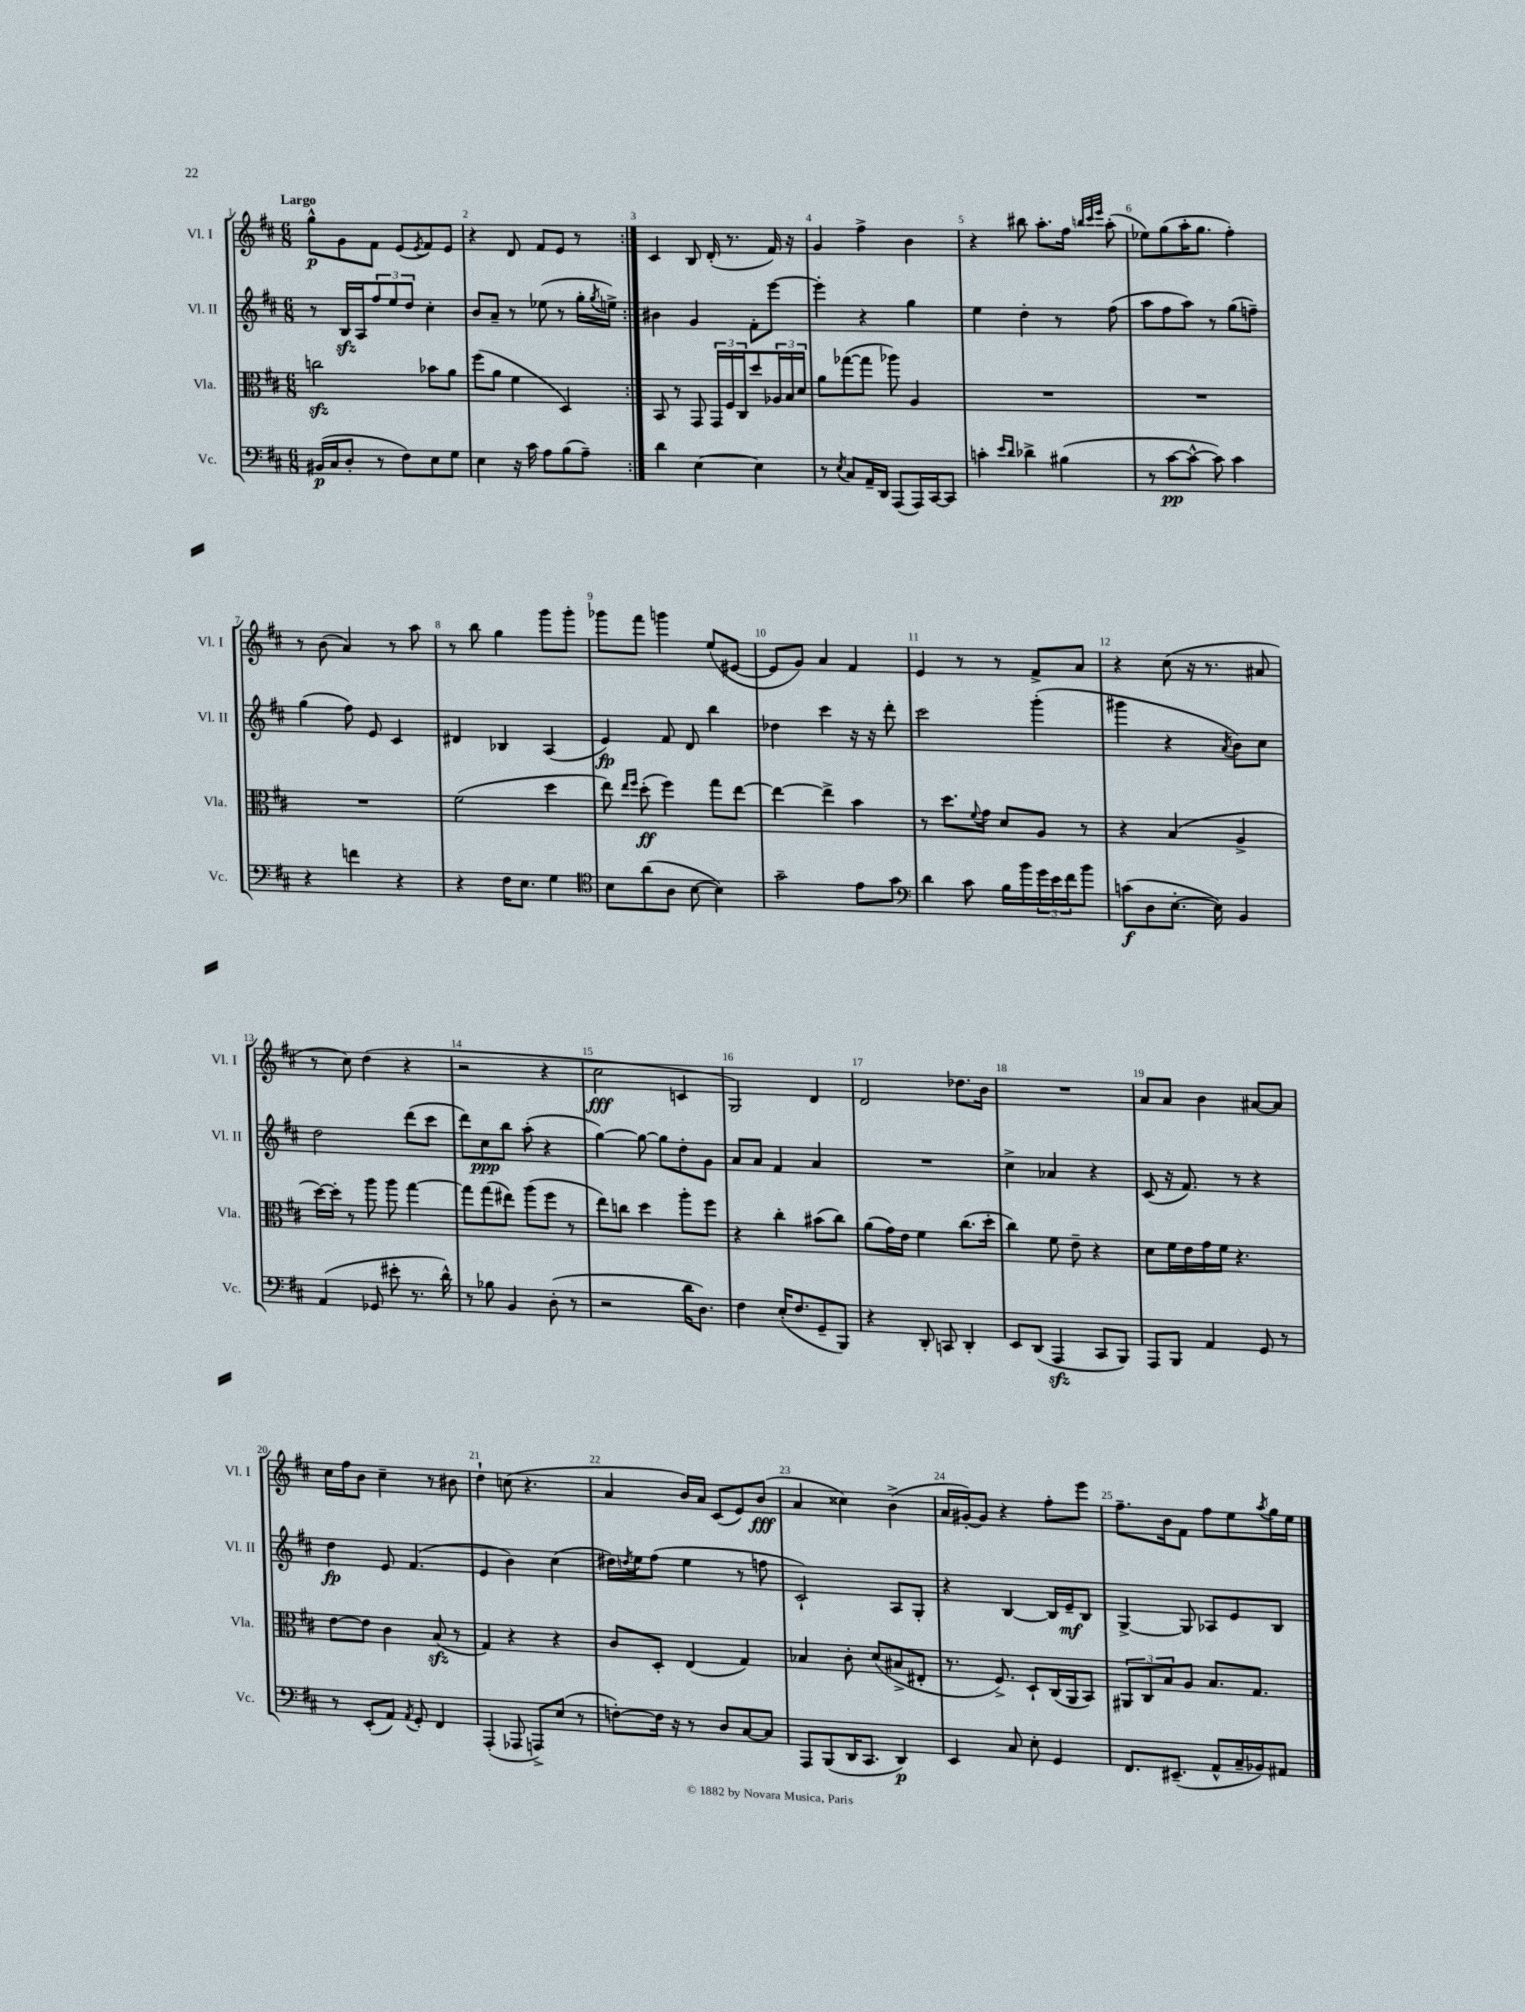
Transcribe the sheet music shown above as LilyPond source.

<<
\new StaffGroup <<
\new Staff = "s0" \with { instrumentName = "Vl. I" shortInstrumentName = "Vl. I" } {
    \clef treble \key d \major \numericTimeSignature \time 6/8 \tempo "Largo"
    \repeat volta 2 { g''8-^\p g'8 fis'8 e'8( \acciaccatura { e'8 } fis'8) e'8 |
    r4 d'8 fis'8 e'8 r8 | }
    cis'4 b8 d'16-.( r8. fis'16) r16 |
    g'4 fis''4-> b'4 |
    r4 bis''8 a''8.-. fis''16 \grace { b''32 cis'''32 e'''32 } a''8-.( |
    ees''8) g''8( a''16-. g''8. fis''4-.) |
    r8 b'8( a'4) r8 a''8 |
    r8 b''8 g''4 g'''8 g'''8-. |
    ges'''8 fis'''8 g'''4 e''8( eis'8~ |
    eis'8 g'8) a'4 fis'4 |
    e'4 r8 r8 fis'8-> a'8 |
    r4 cis''8( r16 r8. ais'8 |
    r8 cis''8) d''4( r4 |
    r2 r4 |
    cis''2\fff c'4 |
    g2) d'4 |
    d'2 des''8. b'16 |
    R2. |
    a'8 a'8 b'4 ais'8~ ais'8 |
    cis''16 fis''16 b'8 cis''4-- r8 bis'8 |
    d''4-! c''8( r4. |
    a'4 b'16) a'16 cis'8( e'8) b'8\fff( |
    a'4 cisis''4) b'4->( |
    a'16 gis'16~-.) gis'8 r4 fis''8-. e'''8 |
    fis''8.-- b'16 fis'8 fis''8 e''8 \acciaccatura { a''8 } g''16 e''16 \bar "|." |
}
\new Staff = "s1" \with { instrumentName = "Vl. II" shortInstrumentName = "Vl. II" } {
    \clef treble \key d \major \numericTimeSignature \time 6/8
    \repeat volta 2 { r8 b16\sfz a16 \tuplet 3/2 { fis''8 e''8 d''8 } cis''4-. |
    b'8 a'8-- r8 ees''8( r8 g''16-. \acciaccatura { g''8 } e''16->) | }
    bis'4 g'4 fis'8-. e'''8~ |
    e'''4-. r4 g''4 |
    e''4 d''4-. r8 fis''8( |
    a''8 fis''8 a''8) r8 g''8( f''8--) |
    g''4( fis''8) e'8 cis'4 |
    dis'4 bes4 a4( |
    e'4\fp) fis'8 d'8 b''4 |
    des''4 cis'''4 r16 r16 d'''8-. |
    cis'''2 g'''4-.( |
    gis'''4 r4 \acciaccatura { a'8 } b'8) cis''8 |
    d''2 d'''8( cis'''8 |
    d'''8) cis''8\ppp b''8 a''8-.( r4 |
    g''4~) g''8~ g''8 d''8-. g'8 |
    a'8 a'8 fis'4 a'4 |
    R2. |
    cis''4-> aes'4 r4 |
    cis'8( r16 fis'8.) r8 r4 |
    d''4\fp e'8 fis'4.( |
    e'4 b'4) cis''4( |
    dis''16) \acciaccatura { d''8 } e''16 fis''8( e''4 r8 f''8 |
    cis'2-!) a8 g8-. |
    r4 b4~ b16 e'16--\mf b8 |
    g4~-> g8 aes8 e'8 b8 \bar "|." |
}
\new Staff = "s2" \with { instrumentName = "Vla." shortInstrumentName = "Vla." } {
    \clef alto \key d \major \numericTimeSignature \time 6/8
    \repeat volta 2 { c''2\sfz bes'8 a'8 |
    fis''8( a'8 fis'4 d4) | }
    b,8 r8 g,8 \tuplet 3/2 { g,16 fis16 cis16 } d''8 \tuplet 3/2 { aes16 b16 d'16 } |
    a'8 ges''8~( ges''8 aes''8) a4 |
    R2. |
    R2. |
    R2. |
    fis'2( d''4 |
    e''8) \grace { e''16 fis''16 } d''8-.\ff( fis''4) g''8 e''8~ |
    e''4~ e''4-> b'4 |
    r8 d''8. \appoggiatura { fis'8 } g'16 d'8 a8 r8 |
    r4 b4( a4-> |
    d''16~) d''16-. r8 a''8 a''8 g''4~ |
    g''8 g''8( eis''8) a''8( fis''8 r8 |
    e''8) c''8 d''4 a''8-. fis''8 |
    r4 cis''4-. bis'8( cis''8) |
    a'8( g'16) e'16 fis'4 cis''8.( d''16-. |
    cis''4) fis'8 e'8-- r4 |
    d'8 fis'16 e'16 g'16 fis'16 r4. |
    e'8~ e'8 cis'4 b8\sfz( r8 |
    g4) r4 r4 |
    cis'8 d8-. e4( g4) |
    bes4 cis'8-. d'8( bis8-> eis8-. |
    r8. fis8.->) d8-! cis16( a,16 b,8) |
    \tuplet 3/2 { ais,8 cis8 b8 } a8 b8. g8. \bar "|." |
}
\new Staff = "s3" \with { instrumentName = "Vc." shortInstrumentName = "Vc." } {
    \clef bass \key d \major \numericTimeSignature \time 6/8
    \repeat volta 2 { bis,16\p( cis16 d8-. r8 fis8) e8 g8 |
    e4 r16 cis'16 a8 b8( a8--) | }
    d'4 e4~ e4 |
    r8 \acciaccatura { e8 } cis8 a,16-- d,16 a,,8( a,,16) cis,16~ cis,8 |
    c'4-. \grace { e'16 d'16 } des'4-> bis4( |
    r8 cis'8~\pp cis'8~-^ cis'8) cis'4 |
    r4 f'4 r4 |
    r4 fis16 e8. g4 |
    \clef tenor b8 a'8( a8 b8~ b4) |
    g'2-- e'8 g'8 |
    \clef bass d'4 cis'8 b16 b'16 \tuplet 3/2 { g'16 e'16 fis'16 } b'8 |
    c'8\f( d8 e8.~-. e16) b,4 |
    a,4( ges,8 eis'8-. r8. d'16-^) |
    r8 bes8 b,4 d8-.( r8 |
    r2 d'16 d8.) |
    fis4 e16-.( fis8. g,8-- b,,8) |
    r4 d,8-. c,8 d,4-. |
    e,8 d,8( a,,4\sfz cis,8 b,,8) |
    a,,8 b,,8 a,4 g,8 r8 |
    r8 e,8-.( a,8) \acciaccatura { a,8 } g,8-. fis,4 |
    a,,4-.( aes,,8 a,,8->) e8( r8 |
    f8~-.) f16 r16 r8 d8 cis8~ cis8 |
    a,,8 b,,8( d,16 cis,8. d,4\p) |
    e,4 cis8 e8-. g,4 |
    fis,8. eis,8.--( a,8-^ cis16-- bes,16) ais,8 \bar "|." |
}
>>
>>
\layout { \context { \Score \override BarNumber.break-visibility = ##(#f #t #t) barNumberVisibility = #all-bar-numbers-visible } }
